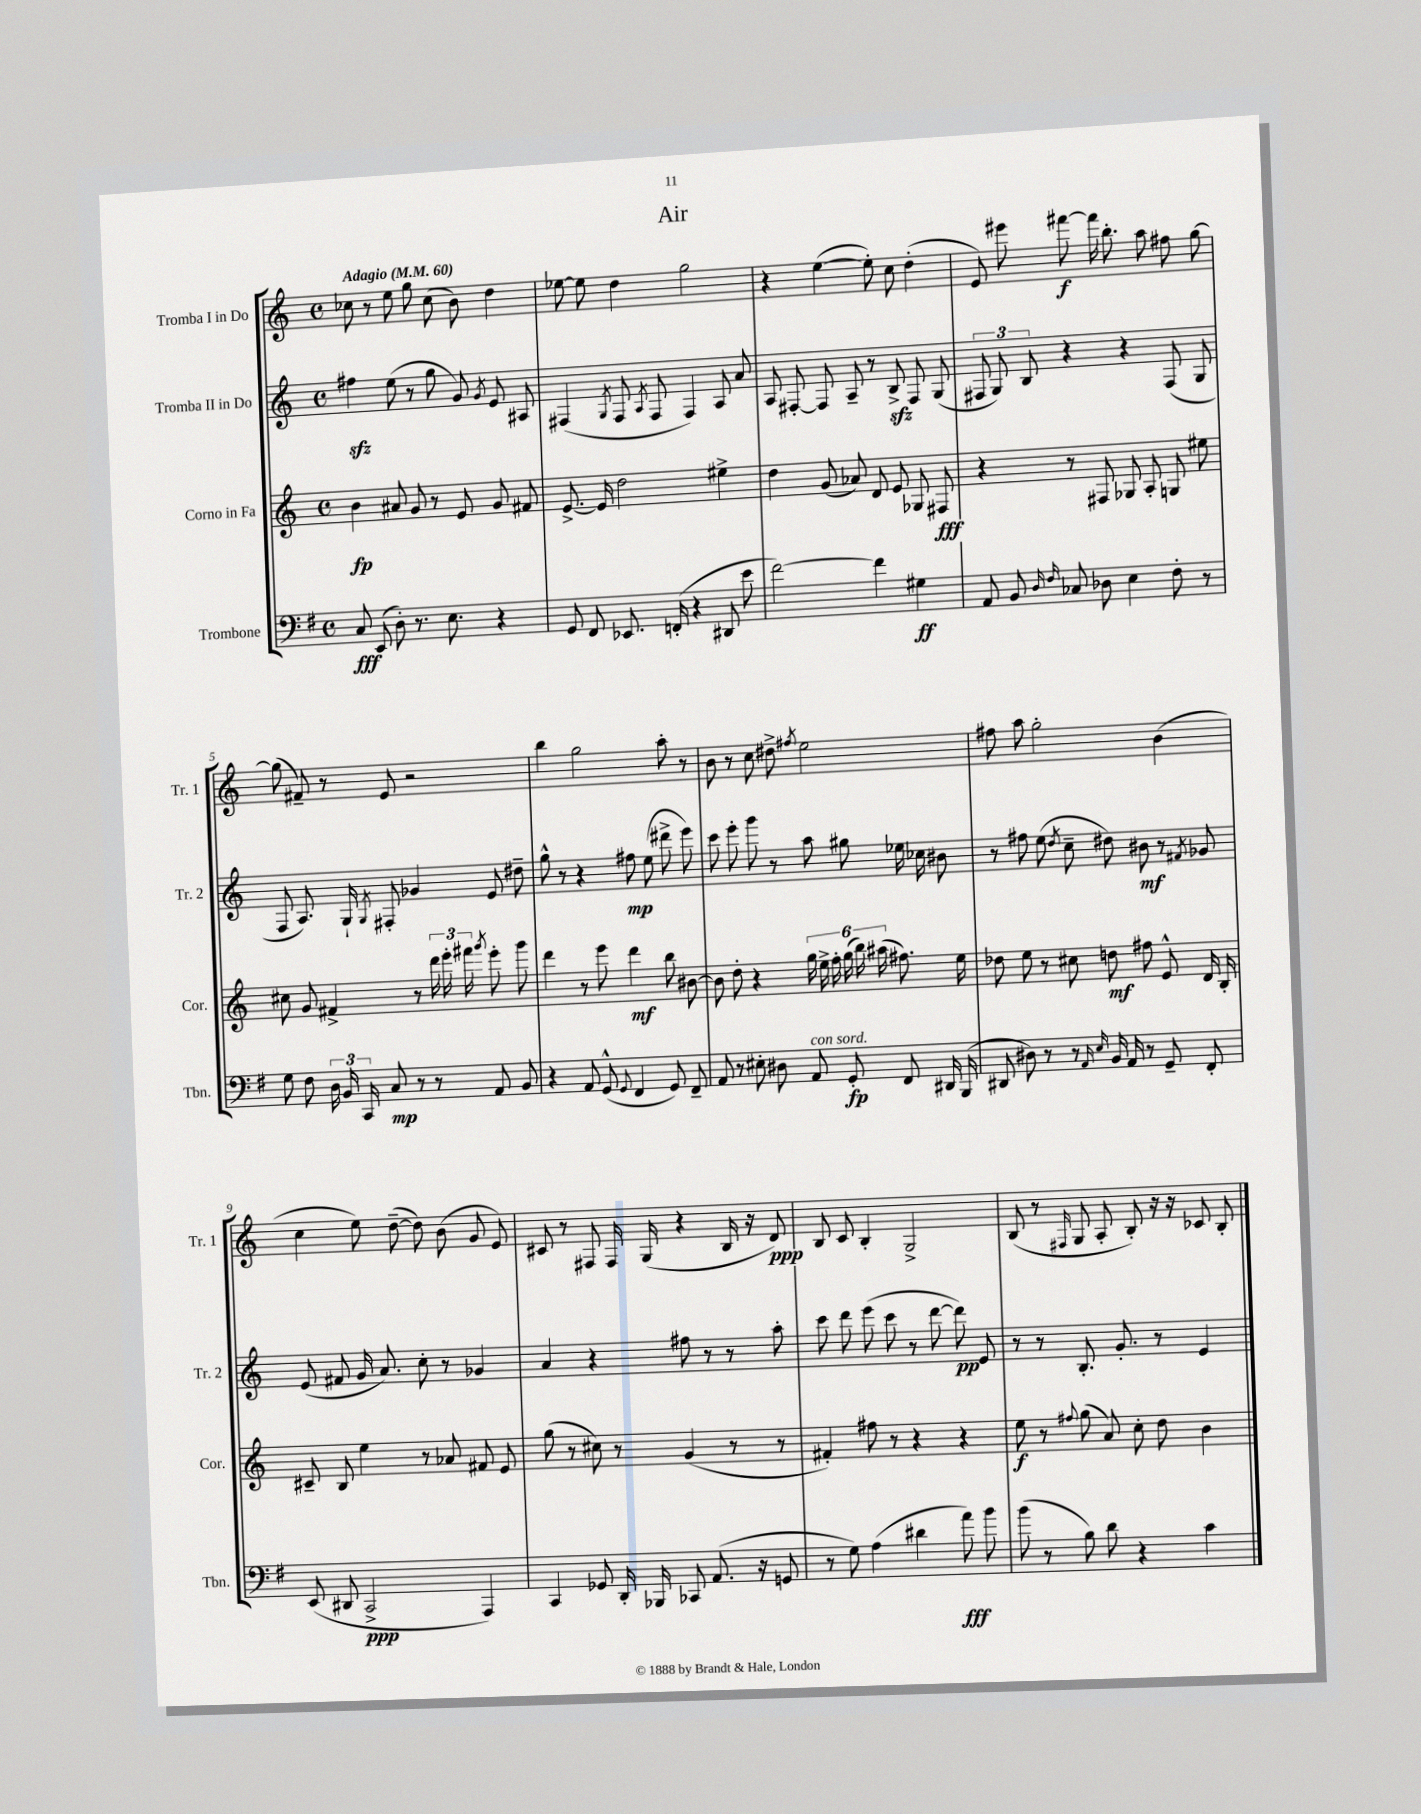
\header { title = "Air" }
<<
\new StaffGroup <<
\new Staff = "s0" \with { instrumentName = "Tromba I in Do" shortInstrumentName = "Tr. 1" } {
    \clef treble \key c \major \defaultTimeSignature \time 4/4 \tempo "Adagio" 4 = 60
    \autoBeamOff ces''8 r8 e''8 g''8 ces''8( b'8) d''4 |
    ees''8~ ees''8 d''4 g''2 |
    r4 e''4~( e''8-.) c''8 d''4-.( |
    e'8) eis'''8 fis'''8~\f fis'''16 b''8.-. a''8 fis''8 g''8~ |
    g''8( fis'8--) r8 e'8 r2 |
    b''4 g''2 a''8-. r8 |
    b'8 r8 c''8 dis''8-> \acciaccatura { fis''8 } e''2 |
    fis''8 a''8 g''2-. b'4( |
    c''4 e''8) d''8~--( d''8) b'8( g'8 e'8) |
    cis'8 r8 fis8 fis16 g16( r4 b16 r16 d'8\ppp) |
    b8 c'8 b4-. g2-> |
    b8( r8 \grace { fis16 } g8 a8-. b8-.) r16 r16 ces'8 b8-. \bar "|." |
}
\new Staff = "s1" \with { instrumentName = "Tromba II in Do" shortInstrumentName = "Tr. 2" } {
    \clef treble \key c \major \defaultTimeSignature \time 4/4
    \autoBeamOff fis''4\sfz e''8( r8 g''8 g'8) \acciaccatura { g'8 } e'8 ais8 |
    fis4( \acciaccatura { g8 } fis8 \acciaccatura { a8 } fis8 fis4) a8 a'8 |
    a8 fis8~-. fis8 a8-- r8 b8->\sfz fis8 g8( |
    \tuplet 3/2 { fis8 g8) b8 } r4 r4 fis8( g8 |
    f8 a8.) g16-! \acciaccatura { g8 } fis8-. ges'4 e'8 dis''8-- |
    g''8-^ r8 r4 fis''8\mp e''8( dis'''8-> e'''8) |
    c'''8 e'''8-. g'''8 r8 a''8 gis''8 ees''16 ces''16 bis'8 |
    r8 fis''8 e''8( \acciaccatura { d''8 } c''8-- dis''8) bis'8\mf r8 \acciaccatura { fis'8 } ges'8 |
    e'8( fis'8 g'16 a'8.) c''8-. r8 ges'4 |
    a'4 r4 fis''8 r8 r8 a''8-. |
    c'''8 d'''8 e'''8( c'''8 r8 d'''8~ d'''8\pp) e'8 |
    r8 r8 b8.-. g'8.-. r8 e'4 \bar "|." |
}
\new Staff = "s2" \with { instrumentName = "Corno in Fa" shortInstrumentName = "Cor." } {
    \clef treble \key c \major \defaultTimeSignature \time 4/4
    \autoBeamOff b'4\fp ais'8 g'8 r8 e'8 g'8 fis'8 |
    e'8.~-> e'16 d''2 eis''4-> |
    d''4 g'8( aes'8) d'8 e'8 ges8 fis8\fff |
    r4 r8 fis8 ges8 a8-. g8 eis''8 |
    cis''8 g'8 fis'4-> r8 \tuplet 3/2 { d'''16 e'''16-. fis'''16 } \acciaccatura { g'''8 } e'''8-. g'''8 |
    d'''4 r8 e'''8 d'''4\mf b''8 bis'8~ |
    bis'8 d''8-. r4 \tuplet 6/4 { g''16 e''16-> f''16-. g''16( b''16) ais''16( } fis''8.) e''16 |
    des''8 e''8 r8 cis''8 d''8\mf fis''8 e'8-^ d'16 b16-. |
    cis'8-- b8 e''4 r8 aes'8 fis'8 e'8 |
    g''8( r8 cis''8) r8 g'4( r8 r8 |
    fis'4-.) fis''8 r8 r4 r4 |
    e''8\f r8 \appoggiatura { fis''8 } g''8( a'8) c''8-. d''8 b'4 \bar "|." |
}
\new Staff = "s3" \with { instrumentName = "Trombone" shortInstrumentName = "Tbn." } {
    \clef bass \key g \major \defaultTimeSignature \time 4/4
    \autoBeamOff c8\fff e,8( d8-.) r8. e8. r4 |
    g,8 fis,8 ees,8. f,16-.( r4 dis,8 e'8 |
    fis'2~) fis'4 gis4\ff |
    a,8 b,8 \grace { d16 fis16 } ces8 des8 e4 fis8-. r8 |
    g8 fis8 \tuplet 3/2 { d16 b,16 c,16 } c8\mp r8 r8 a,8 b,8 |
    r4 a,8 g,8-^( \appoggiatura { g,8 } fis,4 g,8) fis,8-- |
    a,8 r8 eis8-. dis8 a,8^\markup { \italic "con sord." } g,8-.\fp fis,8 dis,16 b,,16( |
    dis,8 dis8) r8 r8 \grace { a,16 e16 } b,16 a,16 r8 g,8-- fis,8-. |
    e,8( dis,8 c,2->\ppp a,,4) |
    c,4 ges,8 d,16-. bes,,16 ces,8 a,8.( r16 g,8 |
    r8 g8) a4( dis'4 a'8\fff) b'8 |
    b'8( r8 b8) d'8 r4 c'4 \bar "|." |
}
>>
>>
